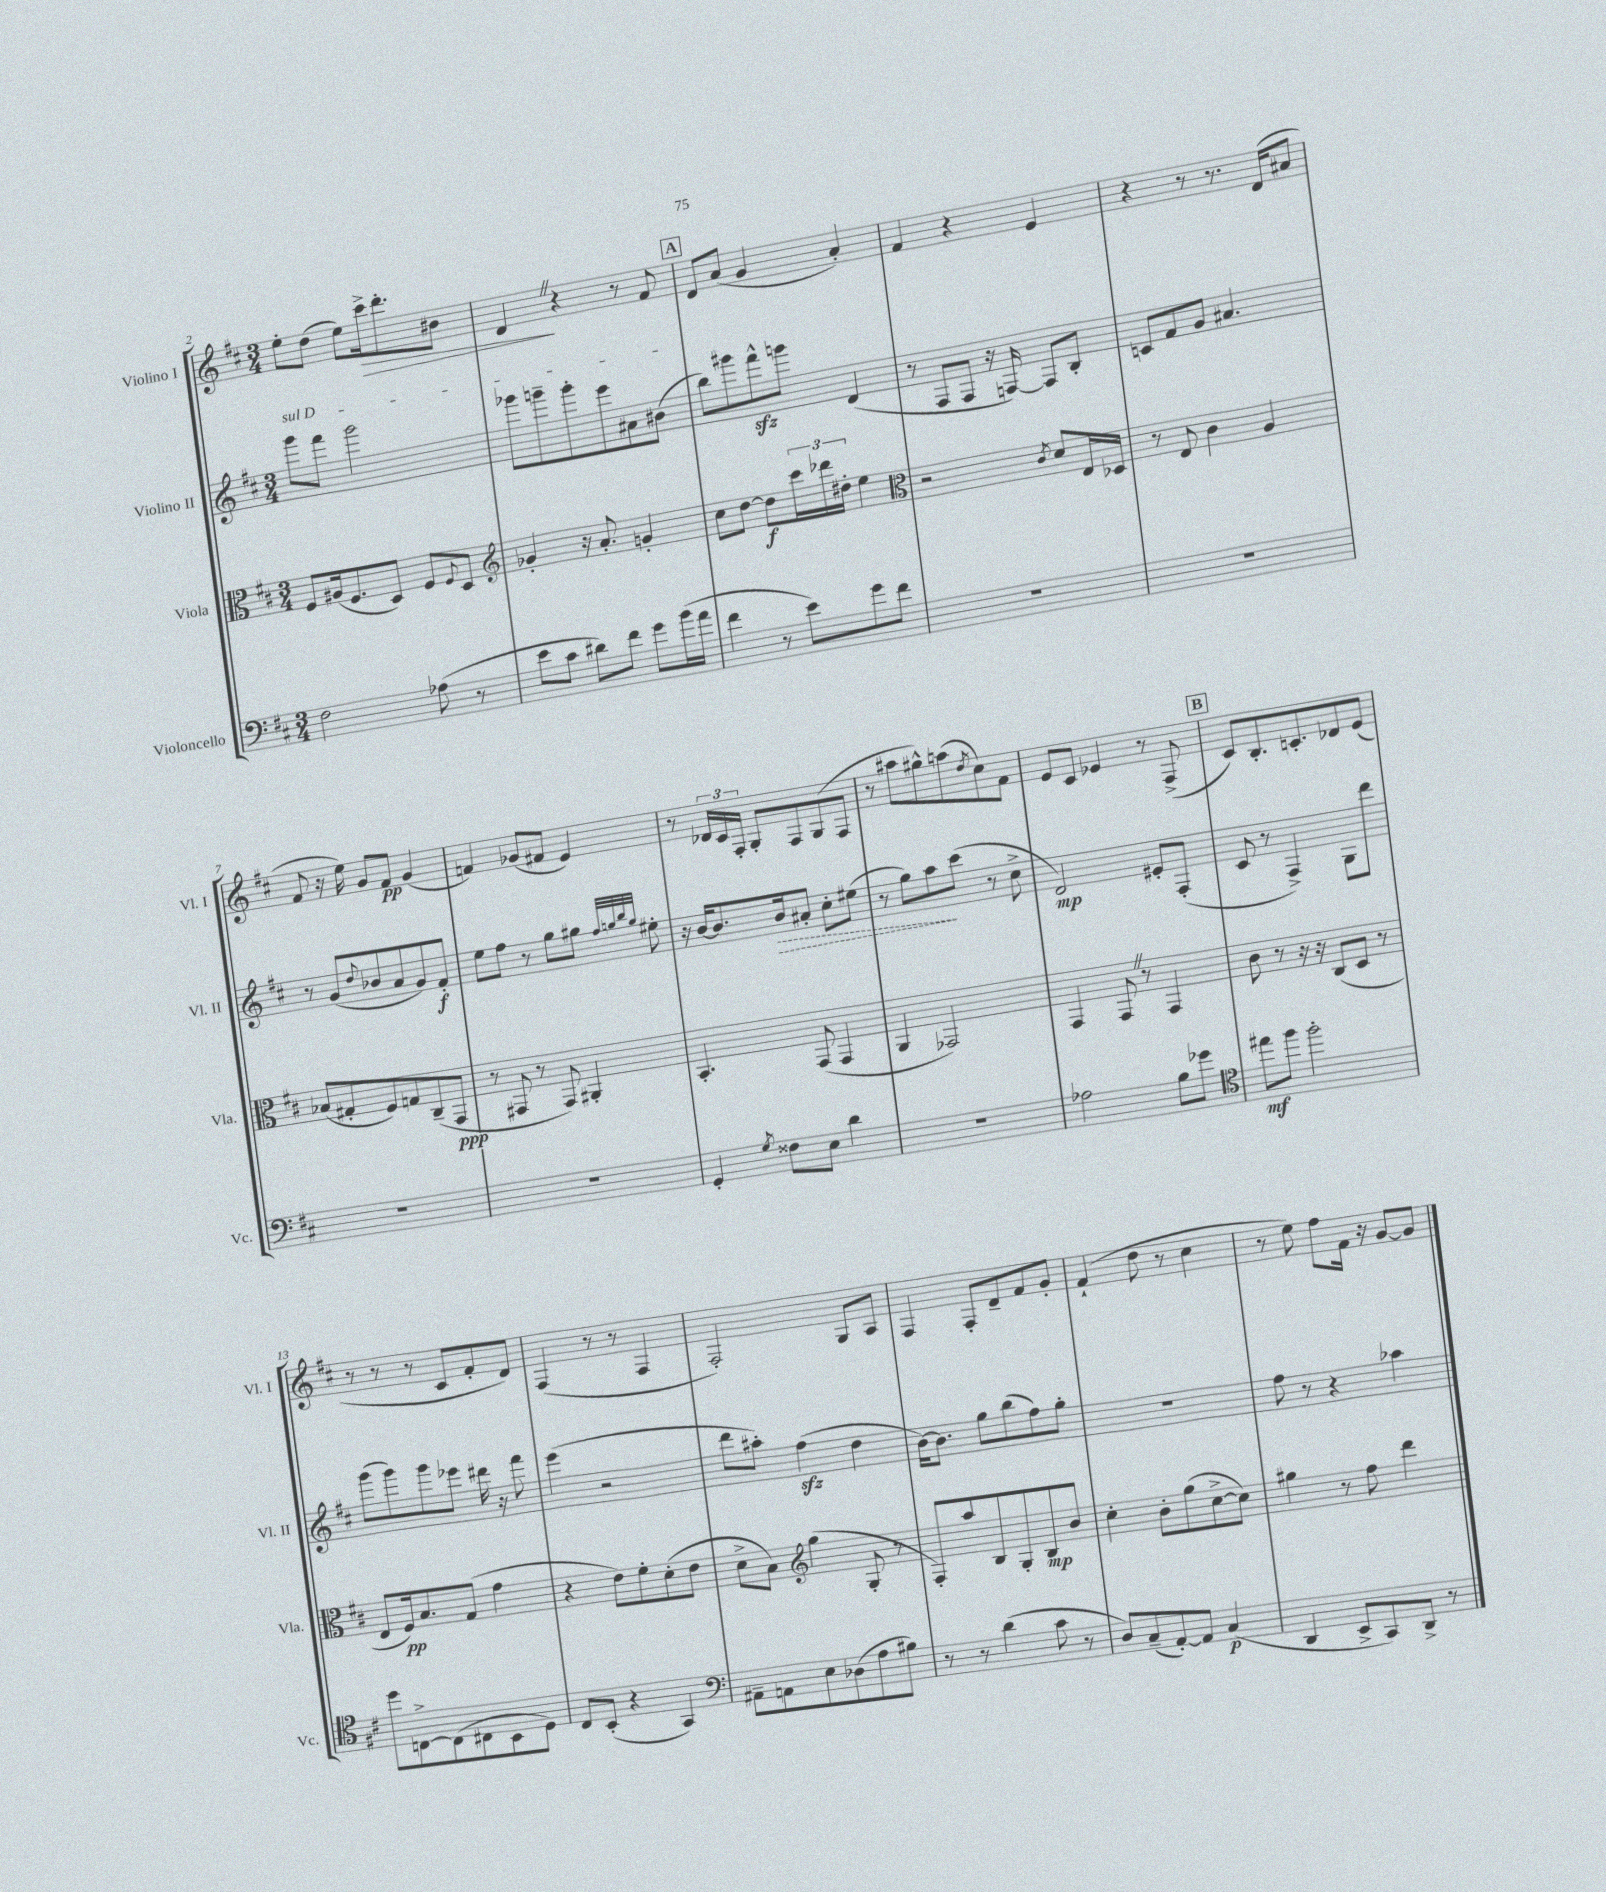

**kern	**dynam	**kern	**dynam	**kern	**dynam	**kern	**dynam
*part4	*part4	*part3	*part3	*part2	*part2	*part1	*part1
*staff4	*staff4	*staff3	*staff3	*staff2	*staff2	*staff1	*staff1
*I"Violoncello	*	*I"Viola	*	*I"Violino II	*	*I"Violino I	*
*I'Vc.	*	*I'Vla.	*	*I'Vl. II	*	*I'Vl. I	*
*clefF4	*	*clefC3	*	*clefG2	*	*clefG2	*
*k[f#c#]	*	*k[f#c#]	*	*k[f#c#]	*	*k[f#c#]	*
*M3/4	*	*M3/4	*	*M3/4	*	*M3/4	*
=2	=2	=2	=2	=2	=2	=2	=2
!	!	!	!	!LO:TX:a:i:t=sul D	!	!	!
2F#\	.	8F#/L	.	8ggg\L	.	8ee'\L	.
.	.	(16A#X/k	.	8fff#\J	.	(8dd\J	.
.	.	8.F#/	.	.	.	.	.
.	.	.	.	2ggg\	.	8ee\L)	.
!	!	!	!	!	!	!	!LO:HP:b
.	.	8D/J)	.	.	.	16ccc#^\k	>
.	.	.	.	.	.	8.ddd'\	.
(8A-X\	.	8F#/L	.	.	.	.	.
.	.	8qqF#/	.	.	.	.	.
8r	.	8D/J	.	.	.	8b#X\J	.
=3	=3	=3	=3	=3	=3	=3	=3
*	*	*clefG2	*	*	*	*	*
8e\L	.	4g-X'/	.	8ggg-X\L	.	4dZ/	.
8c#\J	.	.	.	8gggn~\	.	.	.
8d#X\L)	.	16r	.	8ggg'\	.	4r	]
.	.	8.a'/	.	.	.	.	.
8f#\J	.	.	.	8eee\	.	.	.
8g\L	.	4gn'/	.	8a#X\	.	8r	.
(16b\L	.	.	.	(8b#X\J	.	8f#/	.
16a\JJ	.	.	.	.	.	.	.
!!LO:REH:place=s1:t=A
=4	=4	=4	=4	=4	=4	=4	=4
4f#\	.	8cc#\L	.	8bb\L)	.	8d/L	.
.	.	[8dd\J	.	8ggg#X\	.	(8a/J	.
8r	.	8dd\L]	f	8fff#zz^^\	.	4g/	.
8e\L)	.	24ccc#\L	.	8gggn\J	.	.	.
.	.	24ddd-X\	.	.	.	.	.
.	.	24dd#X'\JJ	.	.	.	.	.
8g\	.	4ee\	.	(4d/	.	4a'/)	.
8f#\J	.	.	.	.	.	.	.
=5	=5	=5	=5	=5	=5	=5	=5
*	*	*clefC3	*	*	*	*	*
2.r	.	2r	.	8r	.	4f#/	.
.	.	.	.	8F#/L	.	.	.
.	.	.	.	8F#/J	.	4r	.
.	.	.	.	16r	.	.	.
.	.	.	.	[16Fn/)	.	.	.
.	.	8qc#/	.	.	.	.	.
.	.	8d/L	.	8F/L]	.	4e/	.
.	.	16E/L	.	8B'/J	.	.	.
.	.	16D-X/JJ	.	.	.	.	.
=6	=6	=6	=6	=6	=6	=6	=6
2.r	.	8r	.	8cn/L	.	4r	.
.	.	8E/	.	8f#/	.	.	.
.	.	4c#\	.	8g/J	.	8r	.
.	.	.	.	4.a#X/	.	8.r	.
.	.	4A/	.	.	.	.	.
.	.	.	.	.	.	(16d/KL	.
.	.	.	.	.	.	8a#X/J	.
!!LO:LB:g=z
=7	=7	=7	=7	=7	=7	=7	=7
2.r	.	(8B-X/L	.	8r	.	8f#/	.
.	.	8G#X'/	.	(8g/L	.	16r	.
.	.	.	.	.	.	16ee\)	.
.	.	.	.	8qqdd/	.	.	.
.	.	8F#/)	.	8b-X/	.	8g/L	.
.	.	8Gn/	.	8a/	.	8f#/J	pp
.	.	(8C#~/	.	8g/)	.	(4g/	.
.	.	8GG/J	ppp	8f#'/J	f	.	.
=8	=8	=8	=8	=8	=8	=8	=8
2.r	.	8r	.	8ee\L	.	4fn/)	.
.	.	8GG#X/	.	8ff#\J	.	.	.
.	.	8r	.	8r	.	(8g-X/L	.
.	.	8GG#/)	.	8gg\L	.	8f#X/J	.
.	.	4AA#X'/	.	8gg#X\J	.	4e/)	.
.	.	.	.	32qqff#/LLL	.	.	.
.	.	.	.	32qqggn/	.	.	.
.	.	.	.	32qqbb/	.	.	.
.	.	.	.	32qqgg/JJJ	.	.	.
.	.	.	.	8ee#X'\	.	.	.
=9	=9	=9	=9	=9	=9	=9	=9
4GG'/	.	4.BB'/	.	16r	.	8r	.
.	.	.	.	[16b/KL	.	.	.
.	.	.	.	8.b/]	.	24d-X/LL	.
.	.	.	.	.	.	24c#/	.
.	.	.	.	.	.	24F#'/JJ	.
8qG/	.	.	.	.	.	.	.
8F##X\L	.	.	.	.	.	8G'/L	.
!	!	!	!	!	!LO:HP:b	!	!
.	.	.	.	16b/k	>	.	.
8E\J	.	(8GG/	.	8a#X'/J	.	8F#/	.
4d\	.	4GG/	.	8cc#'\L	.	(8G/	.
.	.	.	.	(8ee#X\J	.	8F#/J	.
=10	=10	=10	=10	=10	=10	=10	=10
2.r	.	4AA/	.	8r	.	8r	.
.	.	.	.	8gg\L)	.	8aa#X\L	.
.	.	2GG-X/)	.	8aa\	.	8gg#X^^\)	.
.	.	.	.	(8ccc#\J	]	(8aan\	.
.	.	.	.	.	.	8qdd/	.
.	.	.	.	8r	.	8cc#\)	.
.	.	.	.	8cc#^\	.	8f#\J	.
=11	=11	=11	=11	=11	=11	=11	=11
2A-X\	.	4GG/	.	2d/)	mp	8e/L	.
.	.	.	.	.	.	8c#/J	.
.	.	8GGZ/	.	.	.	4e-X/	.
.	.	8r	.	.	.	.	.
8B\L	.	4GG/	.	8e#X'/L	.	8r	.
8g-X\J	.	.	.	(8F#'/J	.	(8F#^/	.
!!LO:REH:place=s1:t=B
=12	=12	=12	=12	=12	=12	=12	=12
*clefC4	*	*	*	*	*	*	*
8ee#X\L	mf	8c#\	.	8c#/	.	8c#/L)	.
8ff#\J	.	8r	.	8r	.	8.B'/	.
2ff#'\	.	16r	.	4F#^/)	.	.	.
.	.	16r	.	.	.	8.cn'/	.
.	.	(8C#/L	.	.	.	.	.
.	.	8D/J	.	8G\L	.	8d-X/	.
.	.	8r	.	8ddd\J	.	(8e/J	.
!!LO:LB:g=z
=13	=13	=13	=13	=13	=13	=13	=13
8dd\L	.	8E/L	.	(8ggg\L	.	8r	.
[8Cn^\	.	16F#/k)	pp	8ggg\)	.	8r	.
.	.	8.B/	.	.	.	.	.
(8C\]	.	.	.	8ggg\	.	8r	.
8C#X\	.	(8G/J	.	8eee-X\J	.	8c#/L	.
8BB\	.	4g\	.	16ddd#X\	.	8f#'/	.
.	.	.	.	16r	.	.	.
8D\J)	.	.	.	8fff#\	.	8d/J)	.
=14	=14	=14	=14	=14	=14	=14	=14
8C#/L	.	4r	.	(4eee\	.	(4F#/	.
(8BB'/J	.	.	.	.	.	.	.
4r	.	8e\L)	.	2r	.	8r	.
.	.	8f#'\	.	.	.	8r	.
4GG/)	.	(8d'\	.	.	.	4F#/	.
.	.	8e\J	.	.	.	.	.
=15	=15	=15	=15	=15	=15	=15	=15
*clefF4	*	*	*	*	*	*	*
8AA#X~\L	.	8d^\L	.	8ddd\L	.	2F#'/)	.
8AAn\	.	8B\J)	.	8aa#X'\J)	.	.	.
*	*	*clefG2	*	*	*	*	*
8E\	.	(4gg\	.	(4ff#zz\	.	.	.
(8D-X\	.	.	.	.	.	.	.
8A\	.	8G'/	.	4dd\	.	8G/L	.
8B#X\J)	.	8r	.	.	.	8A/J	.
=16	=16	=16	=16	=16	=16	=16	=16
8r	.	8F#'/L)	.	[16b\KL)	.	4F#/	.
.	.	.	.	8.b\J]	.	.	.
8r	.	8aa/	.	.	.	.	.
(4d\	.	8B/	.	8gg\L	.	8F#'/L	.
.	.	8G'/	.	(8bb\	.	8d~/	.
8c#\	.	8B/	mp	8ff#\)	.	8f#/	.
8r	.	8b/J	.	8gg'\J	.	8g'/J	.
=17	=17	=17	=17	=17	=17	=17	=17
8D/L)	.	4cc#'\	.	2.r	.	(4f#`/	.
(8C#~/	.	.	.	.	.	.	.
[8AA'/)	.	8b'\L	.	.	.	8dd\	.
8AA/J]	.	(8gg\	.	.	.	8r	.
(4C#/	p	[8cc#^\	.	.	.	4cc#\	.
.	.	8cc#\J])	.	.	.	.	.
=18	=18	=18	=18	=18	=18	=18	=18
4DD/	.	4gg#X\	.	8ff#\	.	8r	.
.	.	.	.	8r	.	8ee\)	.
8EE^/L	.	8r	.	4r	.	8ff#\L	.
8CC#/)	.	8ff#\	.	.	.	16f#\Jk	.
.	.	.	.	.	.	16r	.
8DD^/J	.	4ddd\	.	4aa-X\	.	[8g/L	.
8r	.	.	.	.	.	8g/J]	.
==	==	==	==	==	==	==	==
*-	*-	*-	*-	*-	*-	*-	*-
